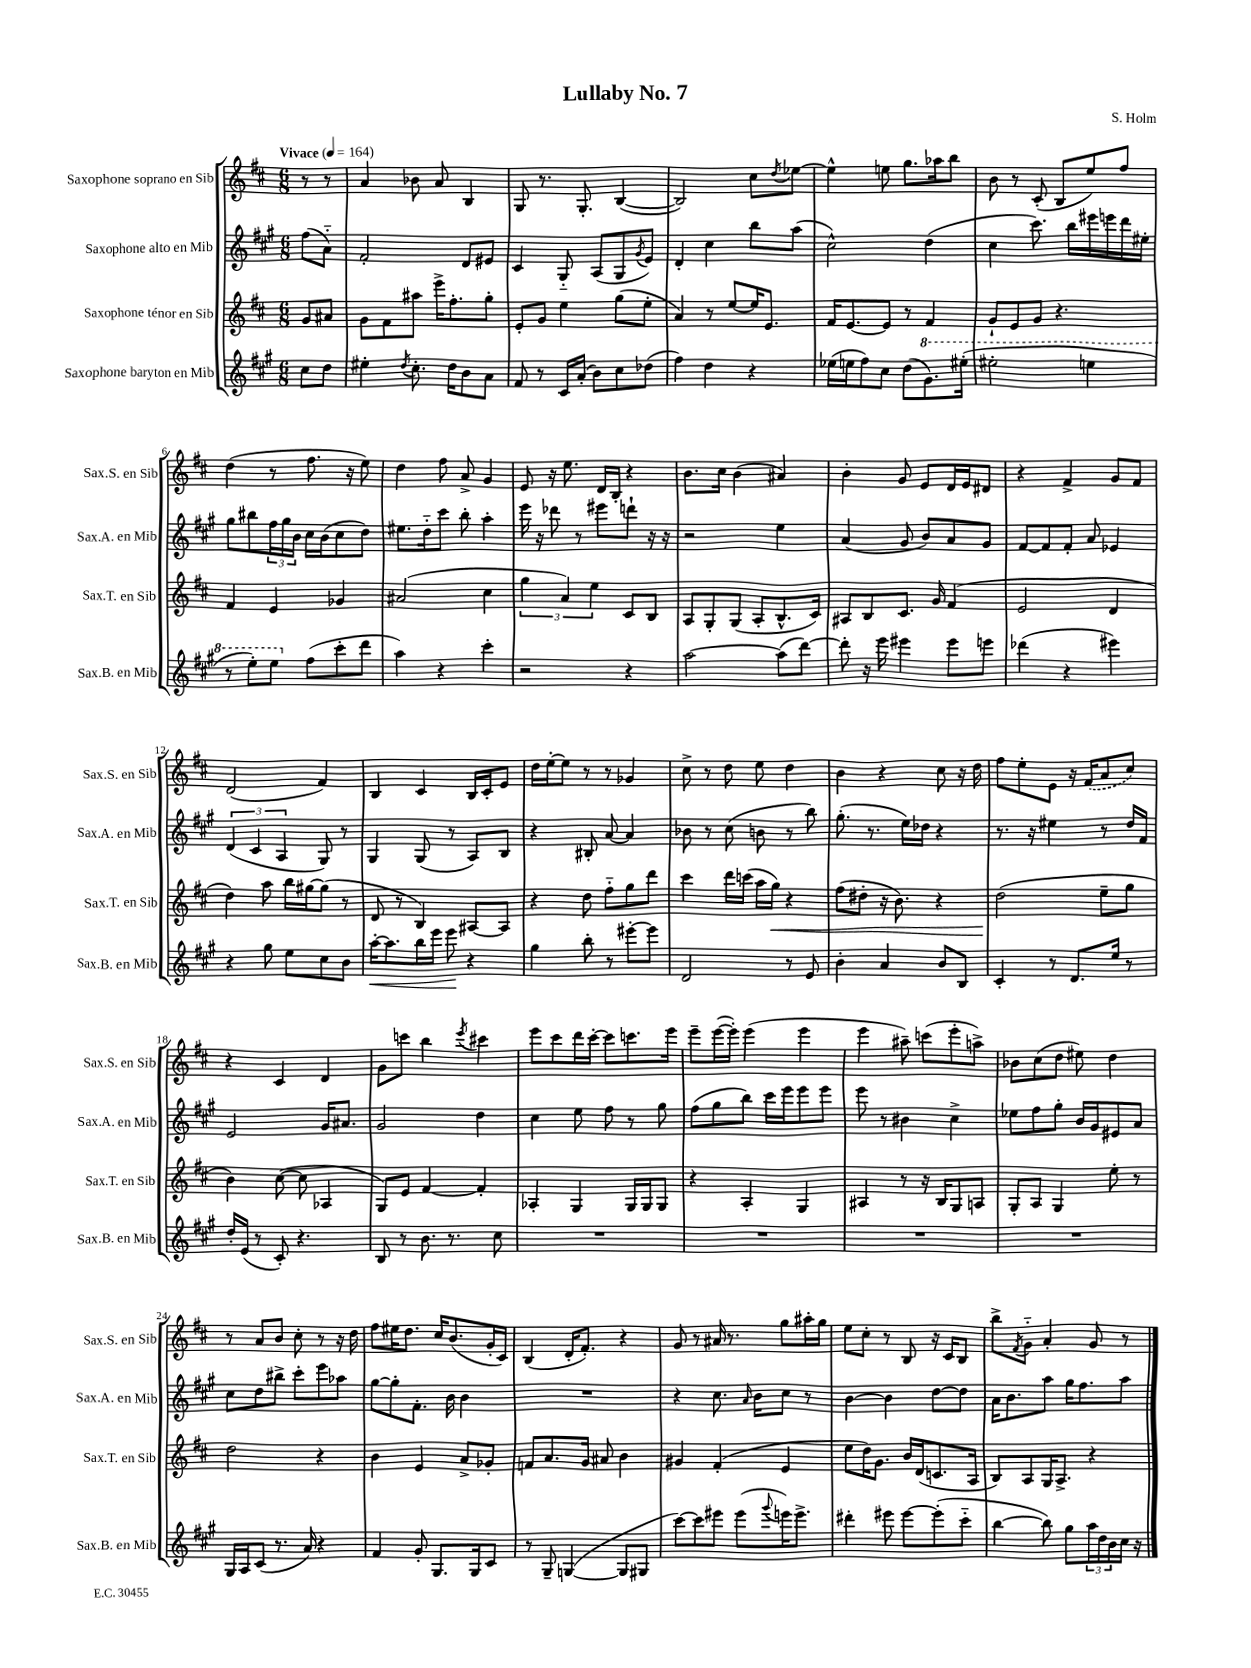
\header { title = "Lullaby No. 7" composer = "S. Holm" }
<<
\new StaffGroup <<
\new Staff = "s0" \with { instrumentName = "Saxophone soprano en Sib" shortInstrumentName = "Sax.S. en Sib" } {
    \clef treble \key d \major \numericTimeSignature \time 6/8 \partial 4 \tempo "Vivace" 4 = 164
    r8 r8 |
    a'4 bes'8 a'8 b4 |
    g8 r8. g8.-. b4~( |
    b2) cis''8 \acciaccatura { d''8 } ees''8~ |
    ees''4-^ e''8 g''8. aes''16 b''8 |
    b'8 r8 cis'8-.( b8 e''8) fis''8 |
    d''4( r8 fis''8. r16 e''8) |
    d''4 fis''8 a'8-> g'4 |
    e'8 r16 e''8. d'16 b16-. r4 |
    b'8. cis''16 b'4( ais'4) |
    b'4-. g'8 e'8 d'16 e'16 dis'8 |
    r4 fis'4-> g'8 fis'8 |
    d'2( fis'4) |
    b4 cis'4 b16 cis'16-. e'8 |
    d''16 e''16~-. e''8 r8 r8 ges'4 |
    cis''8-> r8 d''8 e''8 d''4 |
    b'4 r4 cis''8 r16 d''16 |
    fis''8 e''8-. e'8 r16 \once \slurDashed fis'16( a'8 cis''8) |
    r4 cis'4 d'4 |
    g'8 c'''8 b''4 \acciaccatura { e'''8 } cis'''4 |
    e'''8 cis'''8 d'''16 cis'''16~-. cis'''8 c'''8. e'''16 |
    e'''8-- e'''16~( e'''16-.) e'''4( e'''4 |
    e'''4 ais''8--) c'''8( e'''8-. a''8->) |
    bes'8 cis''8( d''8 eis''8) d''4 |
    r8 a'8 b'8 cis''8-. r8 r16 d''16 |
    fis''8 eis''16 d''8. cis''16 b'8.( g'16-. cis'16) |
    b4( d'16-. fis'8.-.) r4 |
    g'8 r8 ais'16 r8. g''8 ais''16-. g''16 |
    e''8 cis''8-. r8 b8 r16 cis'16 b8 |
    b''8-> \acciaccatura { fis'8 } g'8-_ a'4-. g'8 r8 \bar "|." |
}
\new Staff = "s1" \with { instrumentName = "Saxophone alto en Mib" shortInstrumentName = "Sax.A. en Mib" } {
    \clef treble \key a \major \numericTimeSignature \time 6/8 \partial 4
    fis''8( a'8-_) |
    fis'2-. d'8 eis'8 |
    cis'4 gis8-_ a8( gis8 \acciaccatura { gis'8 } e'8) |
    d'4-. cis''4 b''8 a''8( |
    cis''2-^) d''4( |
    cis''4 cis'''8.) b''16 eis'''16 e'''16 d'''16 eis''16-. |
    gis''8 bis''8 \tuplet 3/2 { fis''16 gis''16 b'16 } cis''16 b'16( cis''8 d''8) |
    eis''8. d''16-_ cis'''8 b''8-. a''4-. |
    e'''16 r16 des'''8 r8 eis'''8 d'''8-! r16 r16 |
    r2 e''4 |
    a'4( gis'8 b'8) a'8 gis'8 |
    fis'8~ fis'8 fis'8-. a'8 ees'4 |
    \tuplet 3/2 { d'4( cis'4 a4 } gis8) r8 |
    gis4 gis8( r8 a8) b8 |
    r4 bis8-. a'8~ a'4 |
    bes'8 r8 cis''8( b'8 r8 b''8) |
    gis''8.-.( r8. e''16) des''16 r4 |
    r8. r16 eis''4 r8 d''16 fis'16 |
    e'2 gis'16 ais'8. |
    gis'2 d''4 |
    cis''4 e''8 fis''8 r8 gis''8 |
    fis''8( gis''8 b''8) cis'''16 e'''16 e'''8 e'''8 |
    e'''8 r8 bis'4 cis''4-> |
    ees''8 fis''8 gis''8-. b'16 gis'16 eis'8 a'8 |
    cis''8 d''8 bis''8-> cis'''8-. e'''8 aes''8 |
    gis''8~ gis''8-. fis'8.-. b'16 b'4 |
    R2. |
    r4 cis''8. \grace { a'16 } b'16 cis''8 r8 |
    b'4~ b'4 d''8~ d''8 |
    a'16 b'8. a''8 gis''16 fis''8. a''8 \bar "|." |
}
\new Staff = "s2" \with { instrumentName = "Saxophone ténor en Sib" shortInstrumentName = "Sax.T. en Sib" } {
    \clef treble \key d \major \numericTimeSignature \time 6/8 \partial 4
    g'8 ais'8 |
    g'8 fis'8 ais''8 e'''16-> fis''8.-. g''8-. |
    e'8-. g'8 e''4 g''8( e''8-. |
    a'4) r8 e''8~ e''16 e'8. |
    fis'16 e'8.~ e'8 r8 fis'4 |
    g'8-! e'8 g'8 r4. |
    fis'4 e'4 ges'4 |
    ais'2( cis''4 |
    \tuplet 3/2 { g''4 a'4) e''4 } cis'8 b8 |
    a8 g8-. g8( a8-. b8.-^ cis'16) |
    ais8 b8 cis'8. g'16 fis'4( |
    e'2 d'4 |
    d''4) a''8 b''16 gis''16~ gis''8( r8 |
    d'8 r8 b4) ais8~ ais8 |
    r4 d''8 fis''8-_ g''8 d'''8 |
    cis'''4 d'''16 c'''16( a''16 g''16\<) r4 |
    fis''8( dis''8-. r16 b'8.) r4 |
    d''2\!( e''8-- g''8 |
    b'4) cis''8~( cis''8 aes4 |
    g8) e'8 fis'4~ fis'4-. |
    aes4-. g4 g16 g16 g8 |
    r4 a4-. g4 |
    ais4 r8 r16 b16 g8 a8 |
    g8-. a8 g4 e''8-. r8 |
    d''2 r4 |
    b'4 e'4 a'8-> ges'8-. |
    f'8 a'8. g'16 ais'8 b'4 |
    gis'4 fis'4-.( e'4 |
    e''8 d''16) g'8. b'16 d'16( c'8. a16 |
    b8) a8 g16 a8.-> r4 \bar "|." |
}
\new Staff = "s3" \with { instrumentName = "Saxophone baryton en Mib" shortInstrumentName = "Sax.B. en Mib" } {
    \clef treble \key a \major \numericTimeSignature \time 6/8 \partial 4
    cis''8 d''8 |
    eis''4-. \acciaccatura { d''8 } cis''8.-. d''16 b'8 a'8 |
    fis'8 r8 cis'16 a'16-.( b'8) cis''8 des''8( |
    fis''4) d''4 r4 |
    ees''16( e''16 fis''8) cis''8 d''8( \ottava #1 gis''8.) eis'''16-.( |
    eis'''2-. e'''4 |
    r8 e'''8-.) e'''8 \ottava #0 fis''8( cis'''8-. d'''8 |
    a''4) r4 cis'''4-. |
    r2 r4 |
    a''2~ a''8( d'''8~) |
    d'''8-. r16 e'''16 eis'''4 eis'''8 e'''8 |
    des'''4( r4 eis'''4) |
    r4 gis''8 e''8 cis''8 b'8 |
    a''16~-.\< a''8. b''16 e'''16 e'''8\! r4 |
    gis''4 b''8-. r8 eis'''8~-. eis'''8 |
    d'2 r8 e'8 |
    b'4-. a'4 b'8 b8 |
    cis'4-. r8 d'8. e''16 r8 |
    d''16-. e'16( r8 cis'8-.) r4. |
    b8 r8 b'8. r8. cis''8 |
    R2. |
    R2. |
    R2. |
    R2. |
    gis16 a16 cis'8( r8. a'16) r4 |
    fis'4 gis'8-. gis8. gis16 cis'8 |
    r8 gis8-- g4~( g8 gis8 |
    cis'''8~) cis'''8 eis'''8 eis'''8( \appoggiatura { gis'''8 } e'''16) e'''8.-> |
    dis'''4-. eis'''8 eis'''8~ eis'''8-.( cis'''8-_ |
    b''4~ b''8) gis''8 \tuplet 3/2 { a''16 d''16 b'16 } cis''16 r16 \bar "|." |
}
>>
>>
